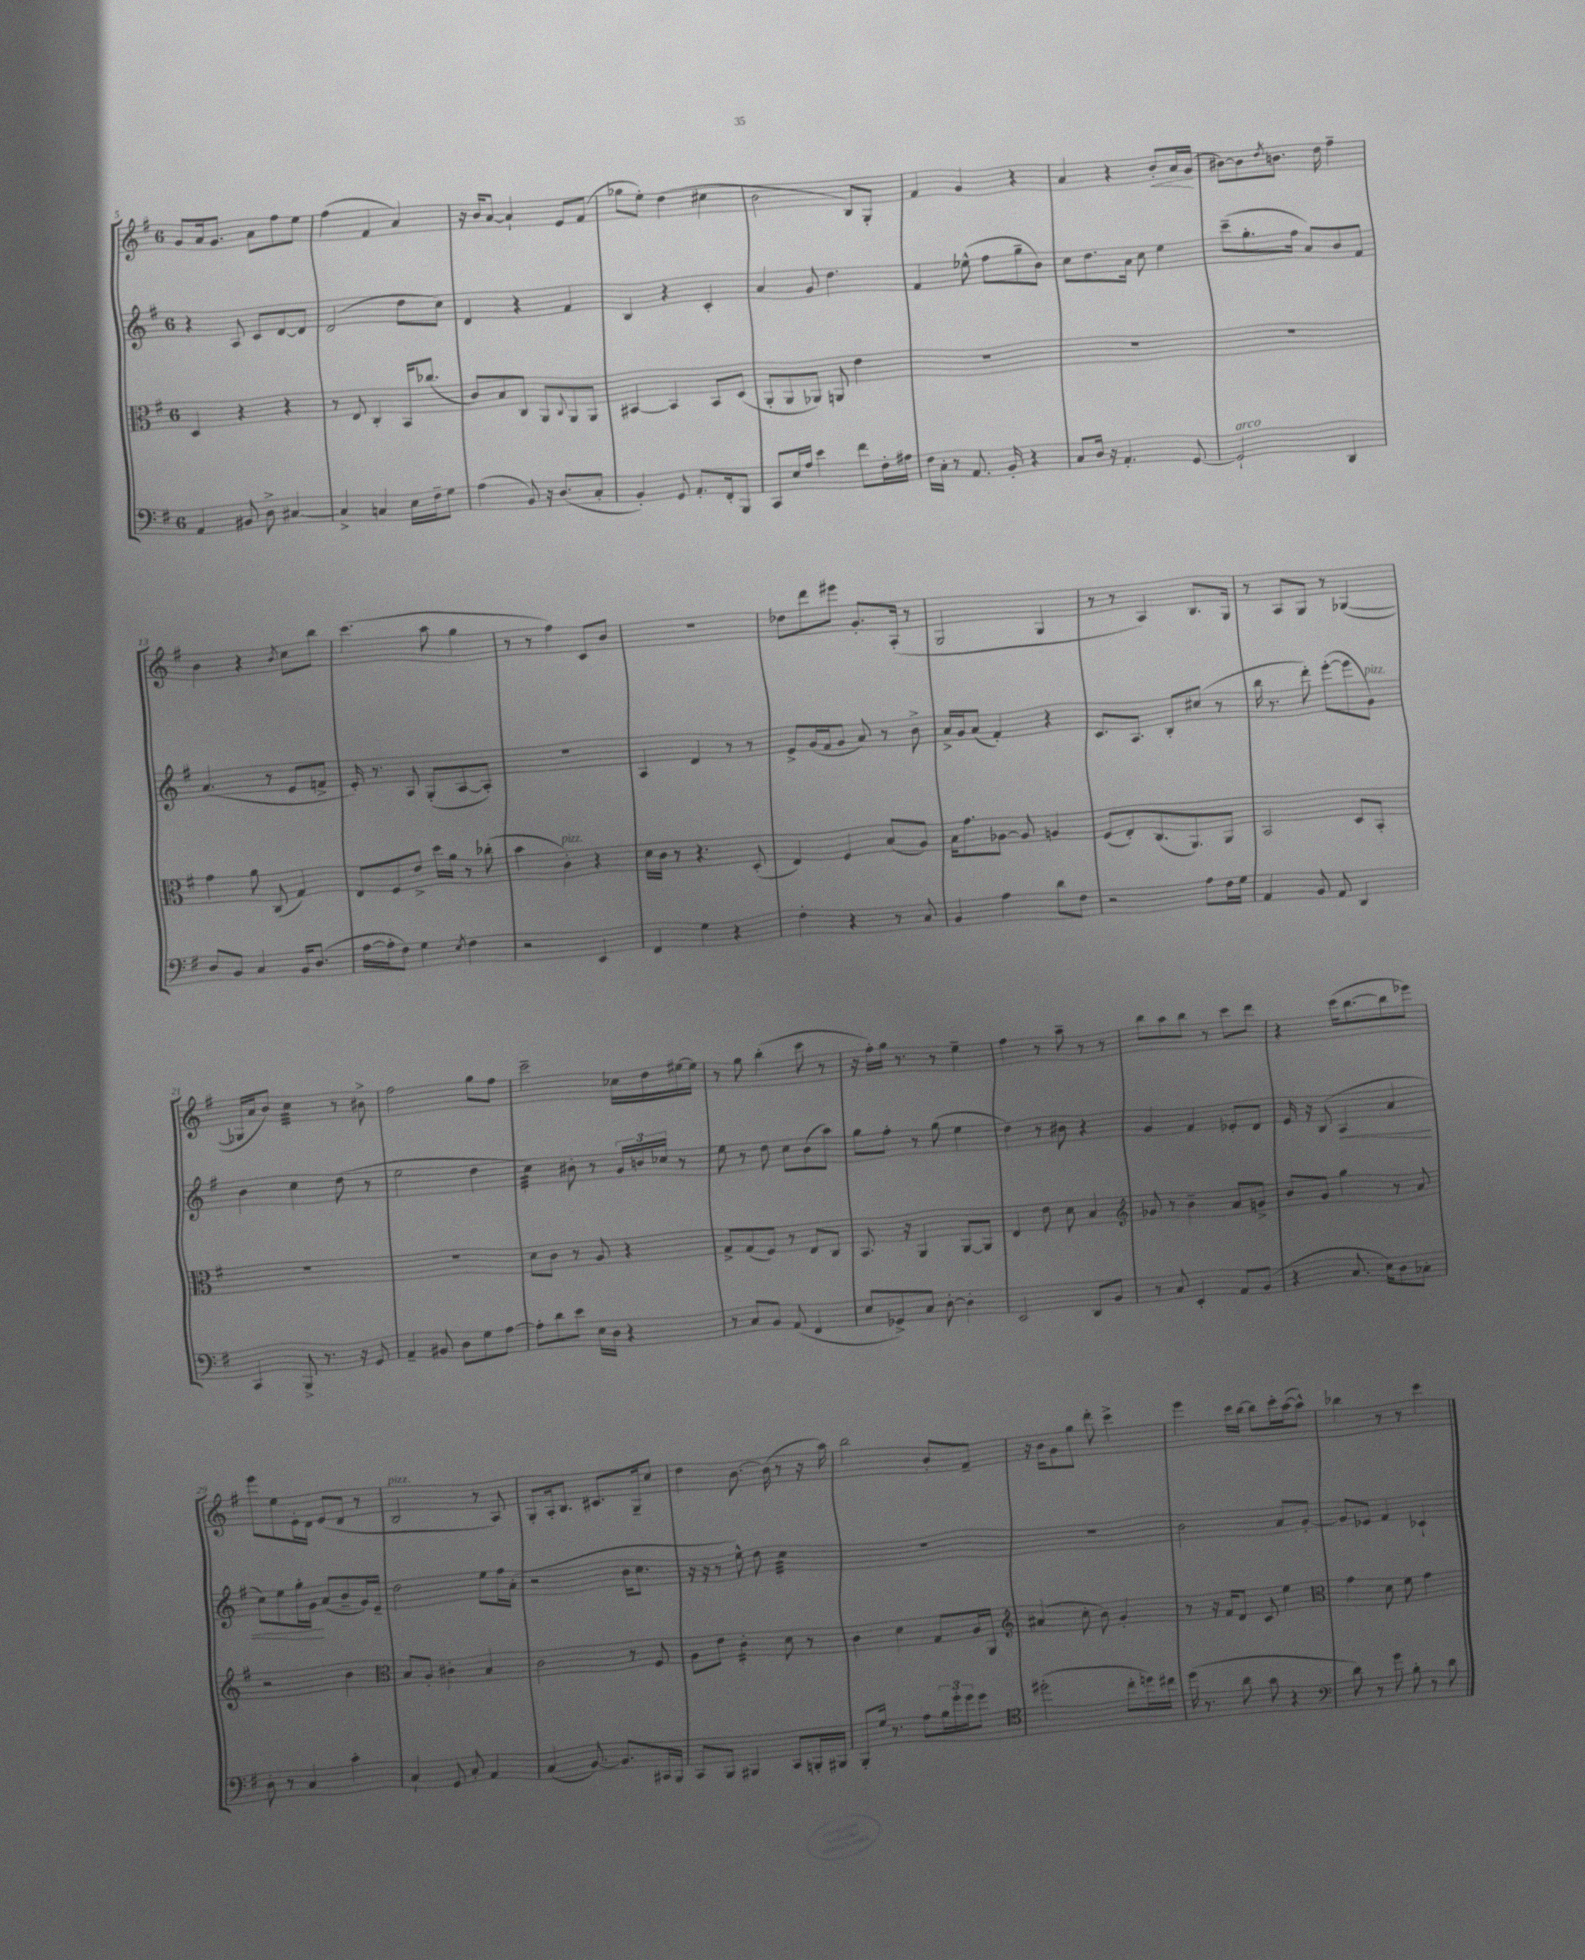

**kern	**kern	**kern	**kern
*staff4	*staff3	*staff2	*staff1
*clefF4	*clefC3	*clefG2	*clefG2
*k[f#]	*k[f#]	*k[f#]	*k[f#]
*M6/8	*M6/8	*M6/8	*M6/8
4AA	4D	4r	8g
.	.	.	16a
.	.	.	8.g
8BB#	4r	8A	.
8D^	.	8c	8a
[4C#	4r	[8d	8ff#
.	.	8d]	8ee
=	=	=	=
4C#^]	8r	(2d	(4ff#
.	8E	.	.
4C	4C'	.	4f#
16E	16BB	8dd	4a)
16F#~	(8.cc-	.	.
8G	.	8cc)	.
=	=	=	=
(4A	8c)	4d	16r
.	.	.	16b
.	8B	.	[8a
8BB)	8C	4r	4a`]
16r	8AA	.	.
(8.D	.	.	.
.	8qqC	.	.
.	8AA	4f#	8e
8C'	8AA	.	(8f#
=	=	=	=
4BB')	[4BB#	4B	8gg-
.	.	.	8ee')
8GG	4BB#]	4r	(4dd
8.AA'	.	.	.
.	8BB#	4c'	4cc#
16FF#'	.	.	.
8BBB	(8D	.	.
=	=	=	=
8CC	8AA'	4a	2b
16E	8AA	.	.
16A	.	.	.
4e	8AA-)	8g	.
.	8AA	4.dd	.
8f#	4e	.	8B)
16F#'	.	.	8G'
16A#	.	.	.
=	=	=	=
16F#	2.r	4f#	4f#
16C'	.	.	.
8r	.	.	.
8.AA	.	(8ee-^^	4g
.	.	8ff#	.
16BB'	.	.	.
4r	.	8gg~	4r
.	.	8b)	.
=	=	=	=
8C	2.r	8cc	4a
16D	.	8.dd	.
16r	.	.	.
4.AA'	.	.	4r
.	.	16a	.
.	.	8cc	.
.	.	4ee	8b'
[8GG	.	.	16a
.	.	.	(16g
=	=	=	=
2GG`]	2.r	(8ccc~	[8b#)
.	.	8.gg'	8b#]
.	.	.	8qdd
.	.	.	8.b
.	.	16ff#	.
.	.	8a)	.
.	.	.	16dd
4DD	.	8b	4ff#~
.	.	8f#	.
=	=	=	=
8D	4g	(4.a	4b
8BB	.	.	.
4C	8a	.	4r
.	(8C	8r	.
.	.	.	8qb
16BB	4G)	8e	8cc
(8.D	.	.	.
.	.	8f^	8bb
=	=	=	=
[16A	8E	16e')	(4.ccc
16A']	.	8.r	.
8F#)	8F#	.	.
4G	8e^	8A	.
.	16dd	(8G'	8aa
.	16a	.	.
8qE	.	.	.
4F#	8r	[8A	4gg
.	(8cc-'	8A'])	.
=	=	=	=
2r	4b	2.r	8r
.	.	.	8r
.	4c')	.	4ff#)
4EE	4r	.	8c
.	.	.	8b
=	=	=	=
4FF#	16d	4A	2.r
.	16c	.	.
.	8r	.	.
4G	4.r	4d	.
4r	.	8r	.
.	(8D'	8r	.
=	=	=	=
4F#'	4E)	8e^	8dd-
.	.	(16g	8ddd
.	.	16f#	.
4r	4F#	8g	8eee#
.	.	8a)	8.g'
8r	(8B	8r	.
.	.	.	(16A'
8C	8A)	8b^	8r
=	=	=	=
4BB	16B	16a^	2G
.	8.g	16g	.
.	.	(8a	.
4A	[8A-	4f#')	.
.	8A-]	.	.
8d	4A	4r	4G
8F#	.	.	.
=	=	=	=
2r	(8F#	8.c	8r
.	8E')	.	8r
.	.	8.A	.
.	(8.C	.	4A)
.	.	8B'	.
.	8.AA)	.	.
8A	.	(8cc#	8.B
16F#	8AA	8r	.
16G	.	.	16G
=	=	=	=
4AA	2BB	16bb	8r
.	.	8.r	.
.	.	.	8A
8BB	.	8ddd')	8G
8AA	.	([8eee'	8r
4DD	8D	8eee]	([4G-
.	8BB'	8g)	.
=	=	=	=
4CC	2.r	4b	16G-]
.	.	.	16a
.	.	.	8b)
8BBB^	.	4cc	4cc
8.r	.	.	.
.	.	(8dd	8r
16r	.	.	.
8GG	.	8r	8b#^
=	=	=	=
4AA~	2.r	2ee	2ff#
8BB#	.	.	.
8D	.	.	.
8G	.	4dd	8gg
[8A	.	.	8ff#
=	=	=	=
8A']	8d	4cc)	2ccc~
8d	8c	.	.
8e	8r	8b#'	.
16E	8A	8r	.
16D	.	.	.
4r	4r	24g	16cc-
.	.	24b	.
.	.	.	16dd
.	.	24cc-	.
.	.	8r	[16ee#
.	.	.	16ee#]
=	=	=	=
8r	8G^	8ee	8r
8C	(8G	8r	8gg
8BB	8F#)	8dd	(4bb'
(8AA	8r	8cc	.
4FF#	8E	(8b	8ccc
.	8C	8aa)	8r
=	=	=	=
8E	8.BB	8gg	16r
.	.	.	16ff#')
8GG-^)	.	8ff#'	16gg
.	16r	.	8.r
8C	4AA	8r	.
[8D'	.	(8gg	8r
4D']	[8AA	4ee	4ee~
.	8AA]	.	.
=	=	=	=
2EE	4E	4dd)	4ff#
.	8e	8r	8r
.	8d	8b#	8aa~
8DD	4B	4r	8r
8BB	.	.	8r
=	=	=	=
*	*clefG2	*	*
8r	8g-	4g	8bb
8C	8r	.	8aa
4EE'	4b~	4f#	8bb
.	.	.	8r
8AA	8a	8e-'	8ccc
(8BB	8g^	8d	8ddd
=	=	=	=
4r	8b	16e	4r
.	.	16r	.
.	8g	(8B	.
8.C	4gg	4A	(16ccc
.	.	.	[8.bb
16E)	.	.	.
8D	8r	4a	8bb]
8C-'	8a	.	8eee-)
=	=	=	=
8D'	2r	8cc)	8eee
8r	.	8ee	8ee
4C	.	16gg'	16e'
.	.	16g	16d
.	.	(8a	(8e
4c'	4b	8b~	8d
.	.	16g)	8r
.	.	16e~	.
=	=	=	=
*	*clefC3	*	*
4C`	8B	2dd	2B
.	8A'	.	.
8GG	4c#'	.	.
8C'	.	.	.
4AA	4B	8ee	8r
.	.	16ff#	8A)
.	.	(16a'	.
=	=	=	=
(4C	2c	2r	8G'
.	.	.	16A'
.	.	.	8.B
[8.BB)	.	.	.
.	.	.	8.c#
8.BB]	.	.	.
.	8r	16b	.
.	.	8.cc	16G~
16CC#	8F#	.	8cc
16BBB	.	.	.
=	=	=	=
8CC	8A	16r	4dd
.	.	16r	.
8BBB	8e	8r	.
4BBB#	4c'	8ee^^)	[8.b
.	.	8dd	.
.	.	.	(16b]
8CC	8d	4cc	8r
16BBB'	8r	.	16r
16BBB#	.	.	16aa)
=	=	=	=
8BBB'	4c	2.r	2bb
16G	.	.	.
8.r	.	.	.
.	4d	.	.
8A	.	.	.
24B	8G	.	8b'
24g'	.	.	.
24g	.	.	.
8g	16A	.	8f#~
.	16AA	.	.
=	=	=	=
*clefC4	*clefG2	*	*
(2dd#'	(4a#	2.r	16r
.	.	.	16b
.	.	.	8g
.	8cc'	.	8gg
.	8b)	.	8ddd'
8cc'	4g'	.	4ccc^
16dd)	.	.	.
16cc#	.	.	.
=	=	=	=
(16dd	8r	2b	4eee
8.r	.	.	.
.	16r	.	.
.	16f#	.	.
8a	8d	.	16ccc
.	.	.	[16bb
8g	8c	.	8bb]
4r	4ee	8a	16ccc'
.	.	.	([16aa
.	.	[8g'	8aa^^])
=	=	=	=
*clefF4	*clefC3	*	*
8d)	4g	8g]	4bb-
8r	.	8e-	.
8g	8d	4f#	8r
8B'	8f#	.	8r
8r	4g	4c-`	4ccc
8d	.	.	.
==	==	==	==
*-	*-	*-	*-
